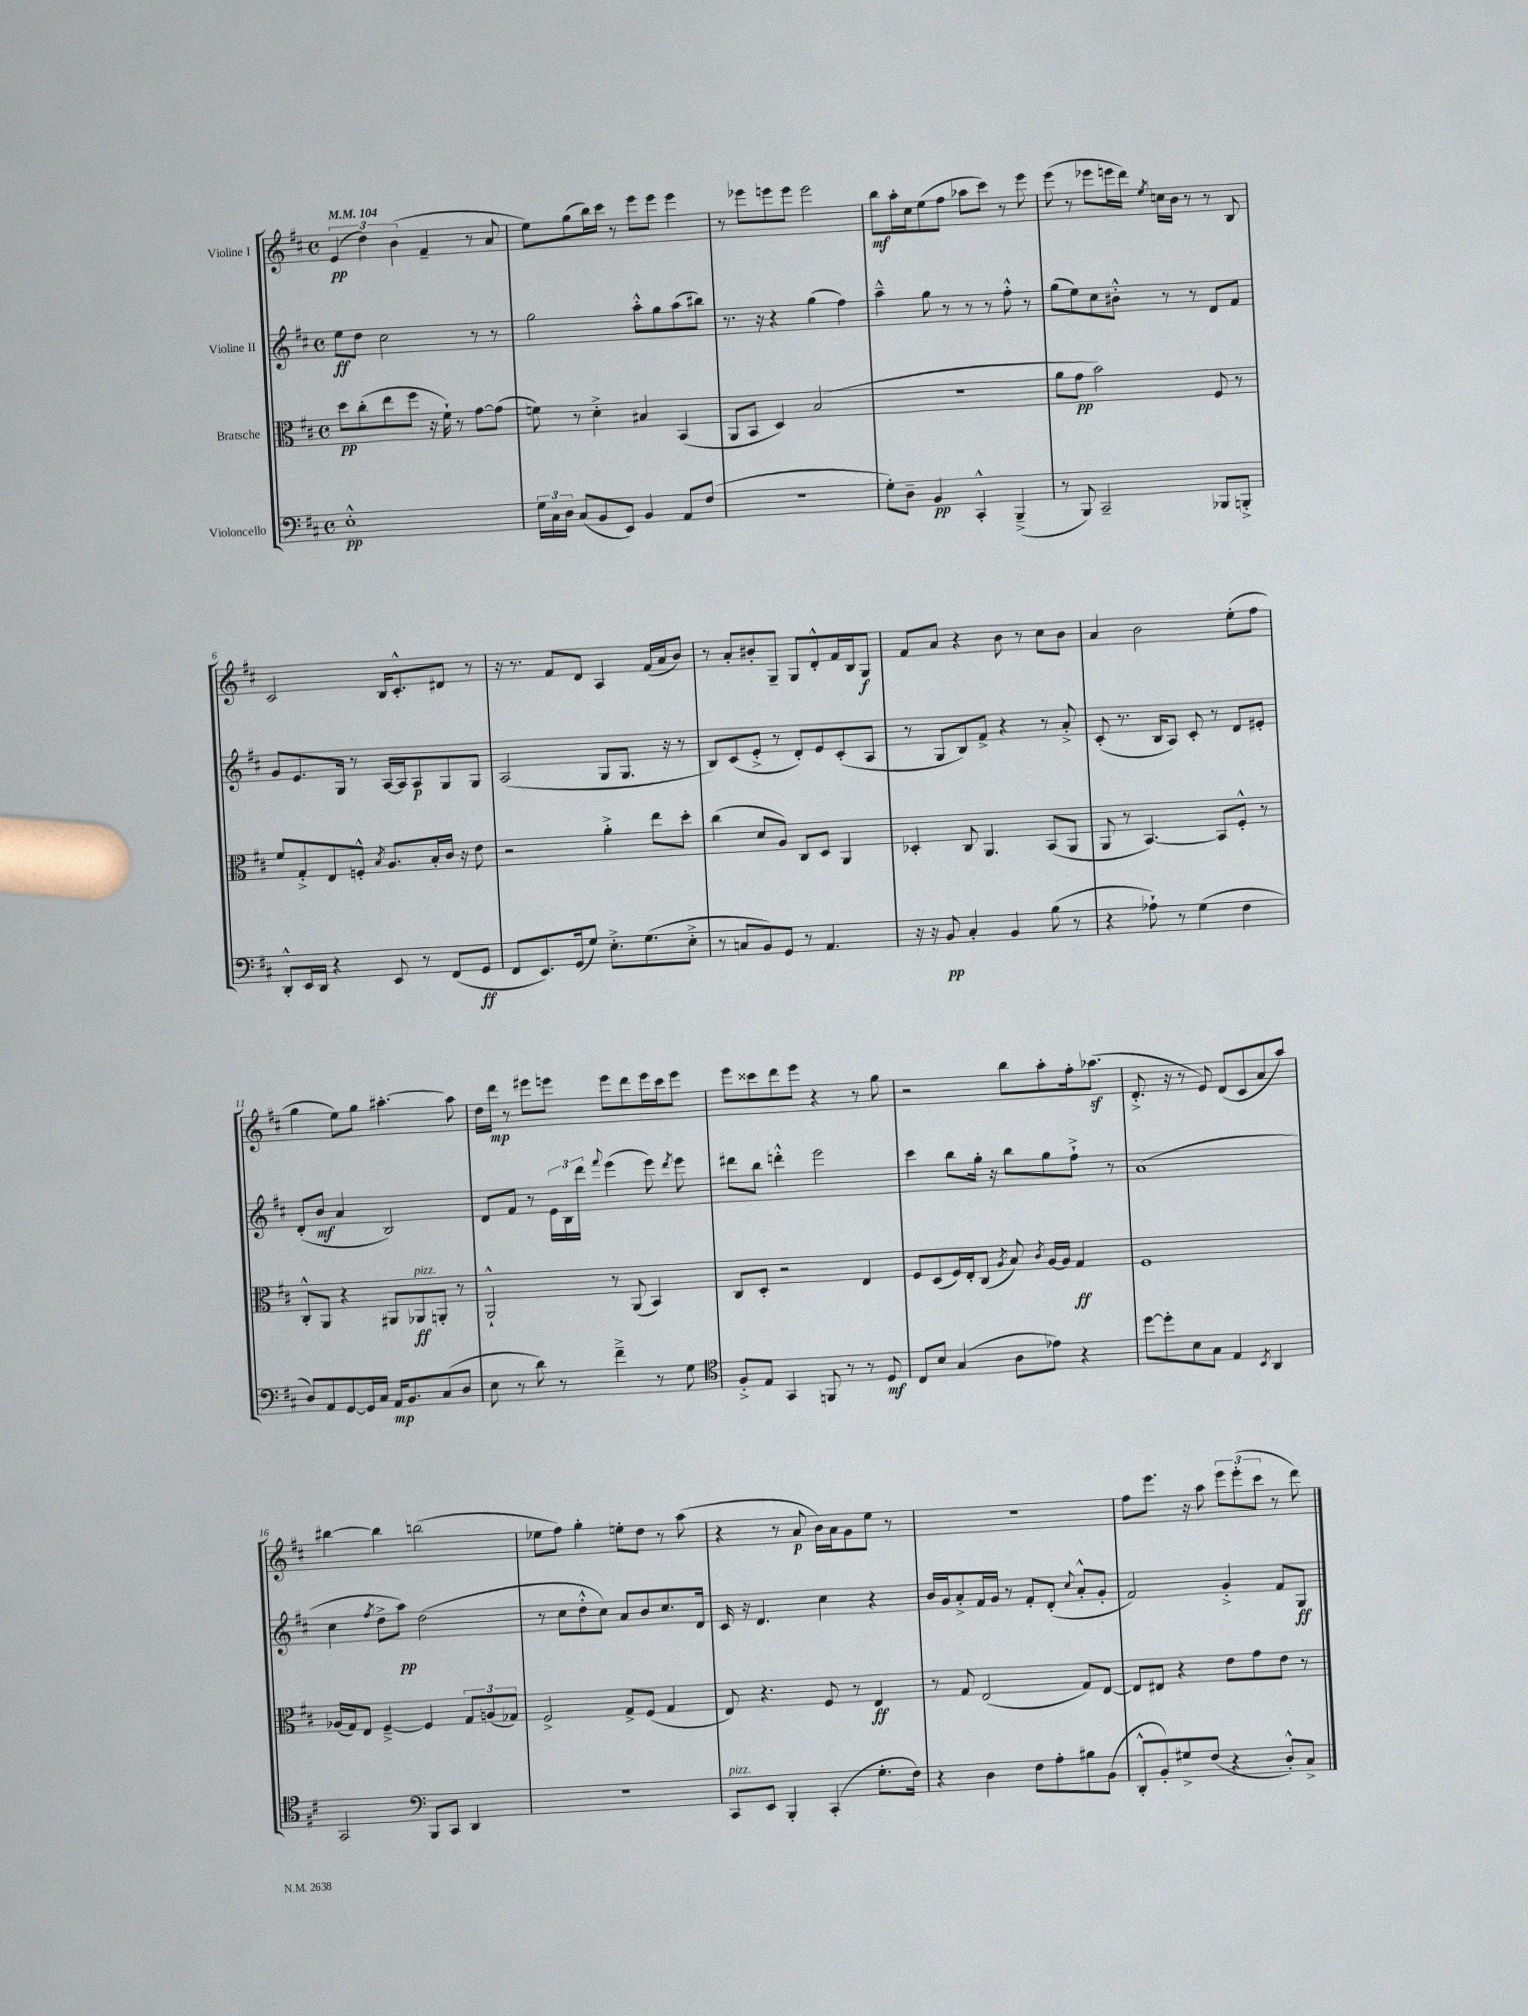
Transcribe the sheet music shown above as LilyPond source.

<<
\new StaffGroup <<
\new Staff = "s0" \with { instrumentName = "Violine I" } {
    \clef treble \key d \major \defaultTimeSignature \time 4/4 \tempo 4 = 104
    \autoBeamOff \tuplet 3/2 { e'4\pp( d''4) b'4( } fis'4-- r8 a'8 |
    e''8[) g''8( b''16) cis'''16] r8 e'''8[ e'''8] e'''4 |
    r8 ees'''8[ e'''8 e'''8] e'''2 |
    b''8[\mf a''16-. cis''16 e''8( fis''8] aes''8[ cis'''8]) r8 e'''8 |
    e'''8( r8 ees'''8[ e'''16 d'''16]) \acciaccatura { e''8 } c''16[ b'16] r8 r8 b8 |
    cis'2 b16[ cis'8.-.-^ dis'8] r8 |
    r16 r8. fis'8[ d'8] a4 fis'16[( a'16 b'8]) |
    r8 a'8[-. bis'8-. g8]-- g8[ d'8-.-^ fis'16 b16 g8]\f |
    fis'8[ a'8] r4 b'8 r8 cis''8[ b'8] |
    a'4 b'2 e''8[-.( fis''8] |
    g''4 e''8[) g''8] ais''4.~-. ais''8 |
    d''16[ d'''16]\mp r8 eis'''8[ e'''8] e'''8[ d'''8 e'''16 cis'''16 e'''8] |
    e'''8[ cisis'''8 d'''8 e'''8] r4 r8 g''8 |
    r2 b''8[ a''8-. fis''16-. aes''8.]\sf( |
    d'8.-.-> r16 r8 e'8) d'8[( cis'8 a'8 a''8]) |
    bis''4~ bis''4 b''2( |
    ees''8[ fis''8]) g''4-. e''8[-. d''8] r8 a''8( |
    r4 r8 a'8\p b'16[) a'16 g'8 e''8] r8 |
    R1 |
    fis''8[ e'''8.] r16 a''8 \tuplet 3/2 { e'''8[ e'''8-.( cis'''8] } r8 d'''8) \bar "|." |
}
\new Staff = "s1" \with { instrumentName = "Violine II" } {
    \clef treble \key d \major \defaultTimeSignature \time 4/4
    \autoBeamOff e''8[\ff d''8] cis''2 r8 r8 |
    g''2 a''8[-.-^ g''8 a''8( bis''8]) |
    r8. r16 r4 g''4( fis''4) |
    a''4---^ g''8 r8 r8 r8 fis''8-.-^ r8 |
    g''8[( e''8) cis''8 bis'8]-.-^ r8 r8 d'8[ fis'8] |
    g'8[ e'8. g16] r8 a16[~ a16 a8\p g8 g8] |
    a2( g8[ g8.] r16 r8 |
    b8[) cis'8( e'8]-.-> r8 d'8[-.) e'8 cis'8-.( a8] |
    r8 g8[ b8) fis'8]-> r4 r8 a'8-.-> |
    cis'8-.( r8. b16[ a8]) cis'8-. r8 d'8[ eis'8]-. |
    d'8[-.( b'8]\mf a'4 b2) |
    d'8[ fis'8] r8 \tuplet 3/2 { e'16[ b16 d'''16] } \appoggiatura { fis'''8 } e'''4( e'''8) \acciaccatura { d'''8 } e'''8 |
    dis'''8[ b''8] d'''4-.-^ e'''2 |
    cis'''4 b''8[ g''16]-. r16 b''8[ g''8 fis''8]-!-> r8 |
    a'1( |
    cis''4 \acciaccatura { fis''8 } d''8[-> a''8]\pp) d''2( |
    r8 cis''8[ d''8-.-^ cis''8]) a'8[ b'8 cis''8. d'16] |
    cis'16 r16 d'4. cis''4 r4 |
    b'16[ g'16 a'8-.-> fis'16 g'16] r8 fis'8[-. d'8]-.( \appoggiatura { cis''8 } a'8[-.-^ g'8]-. |
    fis'2) g'4-.-> fis'8[ g8]\ff \bar "|." |
}
\new Staff = "s2" \with { instrumentName = "Bratsche" } {
    \clef alto \key d \major \defaultTimeSignature \time 4/4
    \autoBeamOff d''8[\pp cis''8-.( e''8 fis''8] r16 fis'16-!) r8 g'8[~ g'8]( |
    f'8) r8 d'4-.-> bis4 b,4( |
    a,8[ b,8] d4) b2( |
    r1 |
    a'8[ g'8]\pp b'2) fis8 r8 |
    fis'8[ g8-.-> e8 f8]-.-^ \acciaccatura { b8 } a8.[ b16-. cis'16] r16 e'8 |
    r2 a'4-.-> e''8[ d''8]-. |
    cis''4( d'8[ a8]) cis8[ d8] a,4 |
    des4-. cis8 a,4. b,8[( a,8] |
    a,8 r8 b,4.~) b,8[ fis8]-.-^ r8 |
    cis8[-.-^ a,8] r4 ais,8[ aes,8\ff^\markup { \italic "pizz." } a,8]-. r8 |
    a,2-!-^ r8 a,8( b,4) |
    cis8[ d8]-. r2 e4 |
    fis8[ d8( fis16) e16-. cis8]( \acciaccatura { a8 } b8) \acciaccatura { cis'8 } a16[~ a16] g4\ff |
    fis1 |
    aes16[( g16) e8] fis4~---> fis4 \tuplet 3/2 { g8[ a8( ges8]) } |
    fis2-> g8[-> fis8]( g4 |
    e8) r4. fis8 r8 e4\ff |
    r8 g8 e2( g8[) e8]~ |
    e8[ eis8] r4 e'8[ g'8 e'8] r8 \bar "|." |
}
\new Staff = "s3" \with { instrumentName = "Violoncello" } {
    \clef bass \key d \major \defaultTimeSignature \time 4/4
    \autoBeamOff e1-.-^\pp |
    \tuplet 3/2 { g16[ cis16 d16] } cis8[( b,8 e,8]) b,4 a,8[ fis8]( |
    R1 |
    g8[-.) d8]-- b,4\pp cis,4-.-^ b,,4--->( |
    r8 b,,8) cis,2-- bes,,8[ b,,8]-.-> |
    d,8[-.-^ e,16 d,16] r4 e,8 r8 fis,8[( g,8]\ff |
    fis,8[ e,8.) g,16( g8]) e8.[-.-> g8.( e8]-.-> |
    r8 c8[ b,8) g,8] r8 a,4. |
    r16 r16 b,8\pp cis4-. b,4 b8( r8 |
    r4 aes8-!) r8 g4( fis4 |
    d8[) a,8 g,8~ g,16 cis16] a,16[\mp b,8. cis8( d8] |
    e8 r8 d'8) r8 fis'4---> r8 g8 |
    \clef tenor fis8[-.-> e8] g,4 f,8 r8 r8 d8\mf |
    cis8[ b8] g4( a8[ ees'8]) r4 |
    d''8[~ d''8-. b8 g8] e4 \acciaccatura { b,8 } a,4 |
    g,2 \clef bass b,,8[ cis,8] d,4 |
    R1 |
    cis,8[^\markup { \italic "pizz." } e,8] b,,4-. cis,4-.( g8.[-. fis16]) |
    r4 d4 fis8[ a8-. bis8 b,8]( |
    d,8[-.-^ b,8-.) gis8-> fis8]( r4 d8[-.-^) cis8]-> \bar "|." |
}
>>
>>
